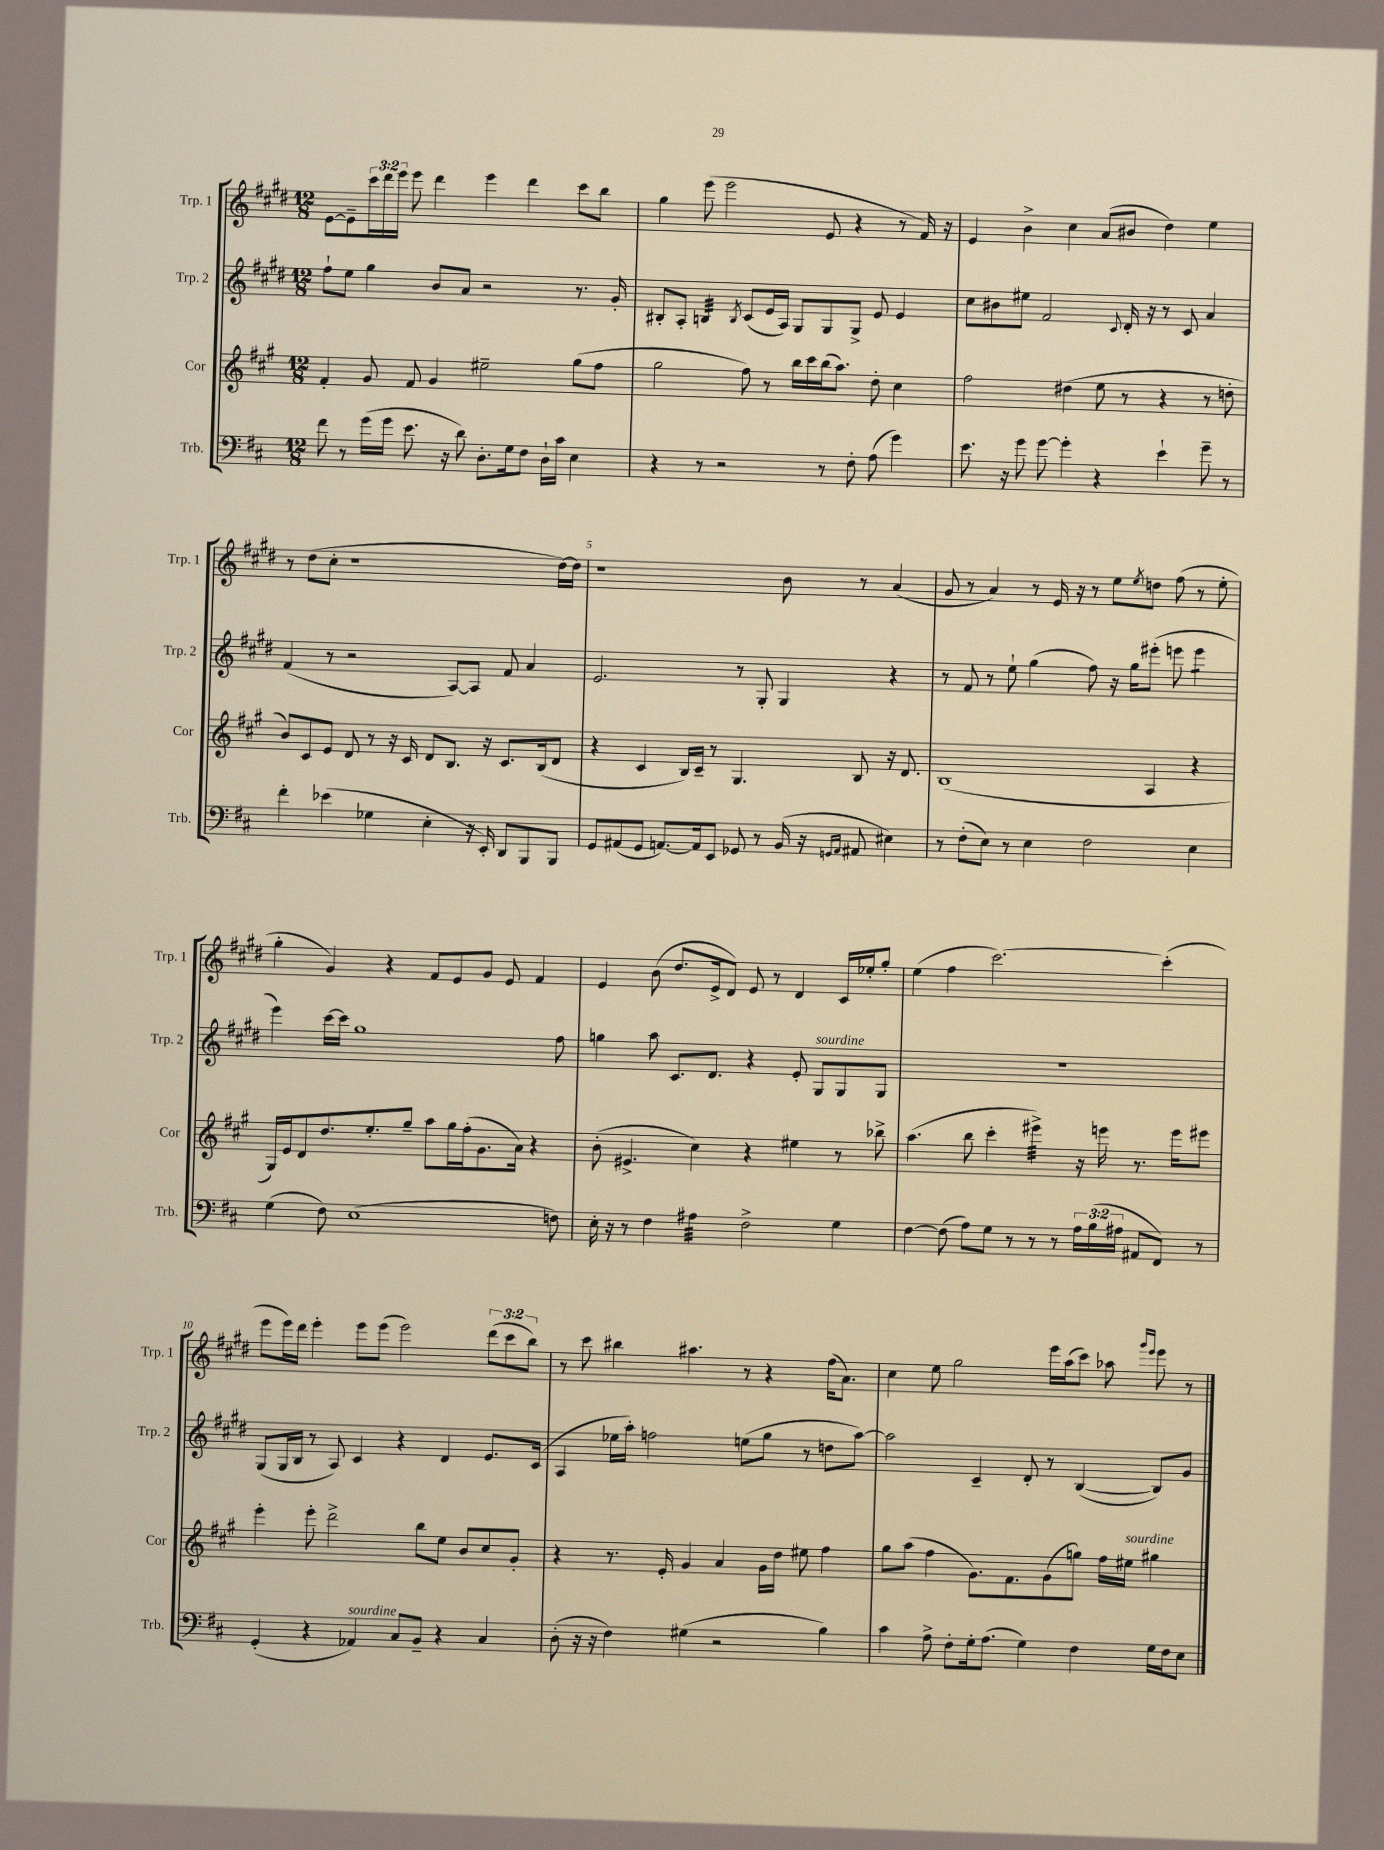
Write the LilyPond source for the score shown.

<<
\new StaffGroup <<
\new Staff = "s0" \with { instrumentName = "Trp. 1" shortInstrumentName = "Trp. 1" } {
    \clef treble \key e \major \numericTimeSignature \time 12/8 \override Staff.TupletNumber.text = #tuplet-number::calc-fraction-text
    e'8~ e'8-- \tuplet 3/2 { cis'''16 dis'''16 e'''16 } e'''8 dis'''4 e'''4 dis'''4 cis'''8 b''8 |
    gis''4 e'''8( e'''2 e'8 r4 r8 fis'16) r16 |
    e'4 b'4-> cis''4 a'8( bis'8 dis''4) e''4 |
    r8 dis''8( cis''8-. r1 dis''16~) dis''16 |
    r1 b'8 r8 a'4( |
    gis'8 r8 a'4) r8 e'16 r16 r8 e''8 \acciaccatura { e''8 } d''8 fis''8( r8 e''8-. |
    gis''4-. gis'4) r4 fis'8 e'8 gis'8 e'8 fis'4 |
    e'4 b'8( dis''8. e'16-> dis'8) e'8 r8 dis'4 cis'16 ees''16-. gis''8-. |
    e''4( fis''4 cis'''2.~) cis'''4-.( |
    e'''8 e'''16) dis'''16 e'''4-. e'''8 e'''8( e'''2) \tuplet 3/2 { dis'''8( cis'''8 b''8) } |
    r8 cis'''8 bis''4 ais''4. r8 r4 fis''16( a'8.) |
    cis''4 e''8 gis''2 e'''16 a''16( cis'''8) aes''8 \grace { gis'''16 e'''16 } e'''8 r8 \bar "|." |
}
\new Staff = "s1" \with { instrumentName = "Trp. 2" shortInstrumentName = "Trp. 2" } {
    \clef treble \key e \major \numericTimeSignature \time 12/8
    fis''8-! e''8 gis''4 b'8 a'8 r2 r8. gis'16-. |
    bis8-. a8-. b4:32 \acciaccatura { b8 } cis'8( e'16 a16) gis8 gis8 gis8-> e'8 e'4 |
    cis''8 bis'8 eis''8 fis'2 \appoggiatura { cis'8 } dis'16-. r16 r8 cis'8 a'4 |
    fis'4( r8 r2 a8~) a8 fis'8 a'4 |
    e'2. r8 gis8-. gis4 r4 |
    r8 fis'8 r8 e''8-! gis''4( fis''8) r16 gis''16 eis'''8-.( e'''8 e'''4:8 |
    e'''4) cis'''16~ cis'''16 gis''1 fis''8 |
    g''4 a''8 cis'8. dis'8. r4 e'8-. gis8^\markup { \italic "sourdine" } gis8 gis8 |
    R1. |
    gis8( gis16 b16 r8 a8) cis'4 r4 dis'4 e'8. cis'16( |
    a4 ees''16 a''16-.) f''2 e''8( gis''8 r8 d''8 a''8~) |
    a''2 cis'4-- dis'8-. r8 b4~( b8) gis'8 \bar "|." |
}
\new Staff = "s2" \with { instrumentName = "Cor" shortInstrumentName = "Cor" } {
    \clef treble \key a \major \numericTimeSignature \time 12/8
    fis'4-. gis'8 fis'8 gis'4 eis''2-- gis''8( fis''8 |
    gis''2 fis''8) r8 b''16 cis'''16 b''16( a''8.) d''8-. cis''4 |
    fis''2 dis''4( e''8 r8 r4 r8 d''8-. |
    b'8) cis'8 e'8 d'8 r8 r16 cis'16 d'8 b8. r16 cis'8. b16( d'8 |
    r4 cis'4 b16) cis'16-- r8 gis4. b8 r16 d'8. |
    b1( a4 r4 |
    gis16) e'16 d'8 d''8. e''8.-. gis''8-- a''8 gis''16 fis''16-.( gis'8. a'16) r4 |
    b'8-.( eis'4.-> cis''4) r4 eis''4 r8 bes''8-> |
    a''4.( b''8 cis'''4-. eis'''4:32->) r16 e'''16 r8. e'''16 eis'''8 |
    e'''4-. e'''8-. d'''2-> b''8 e''8 b'8 cis''8 gis'8-. |
    r4 r8. e'16-. gis'4 a'4 gis'16 d''16 eis''8 fis''4 |
    gis''8 a''8( fis''4 gis'8.) fis'8. gis'8( g''8) fis''16 eis''16^\markup { \italic "sourdine" } gis''4 \bar "|." |
}
\new Staff = "s3" \with { instrumentName = "Trb." shortInstrumentName = "Trb." } {
    \clef bass \key d \major \numericTimeSignature \time 12/8 \override Staff.TupletNumber.text = #tuplet-number::calc-fraction-text
    fis'8 r8 g'16( g'16 e'8. r16 d'8) d8.-. g16 fis8 d16-! cis'16 e4 |
    r4 r8 r2 r8 fis8-. a8( g'4) |
    e'8. r16 g'8 g'8~ g'4-. r4 e'4-! g'8-- r8 |
    fis'4-. ees'4( ges4 e4-. r16 e,16-.) d,8 b,,8 b,,8 |
    g,8 ais,8( g,8 a,8.~) a,16 e,8 ges,8 r8 b,16( r16 \grace { g,16 a,16 } ais,8 eis4) |
    r8 fis8-.( e8) r8 e4 fis2 e4 |
    g4( fis8) e1( f8) |
    e16-. r16 r8 fis4 ais4:32 fis2-> g4 |
    fis4~ fis8( a8) g8 r8 r8 r8 \tuplet 3/2 { a16 b16( ais16 } ais,8 fis,8) r8 |
    g,4-.( r4 aes,4^\markup { \italic "sourdine" }) cis8 b,8-- r4 cis4 |
    d8-.( r16 r16 fis4) gis4( r2 b4) |
    cis'4 a8-> fis8-. g16-. a8.( g4) fis4 g16 fis16 e8 \bar "|." |
}
>>
>>
\layout { \context { \Score \override BarNumber.break-visibility = ##(#f #t #t) barNumberVisibility = #(every-nth-bar-number-visible 5) } }
